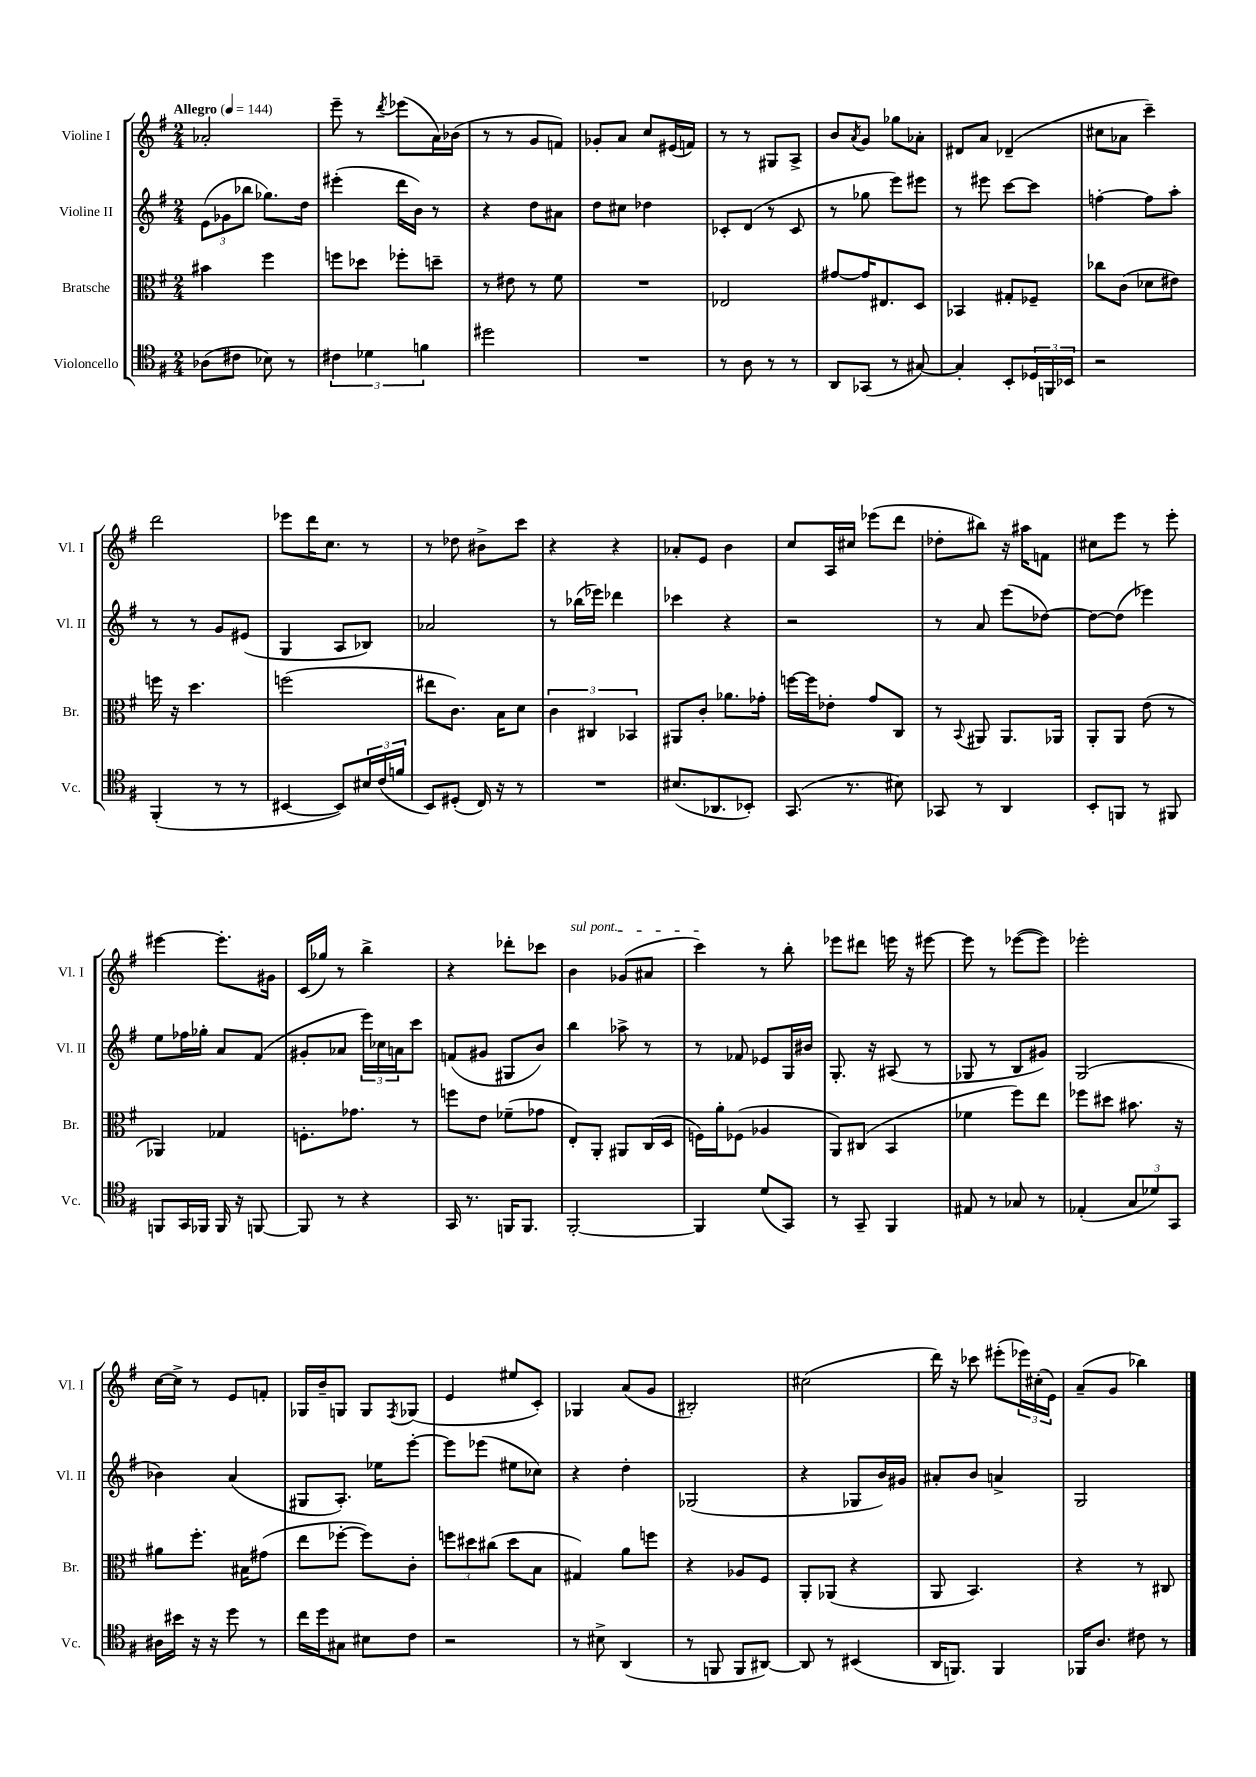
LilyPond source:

<<
\new StaffGroup <<
\new Staff = "s0" \with { instrumentName = "Violine I" shortInstrumentName = "Vl. I" } {
    \clef treble \key g \major \numericTimeSignature \time 2/4 \tempo "Allegro" 4 = 144
    aes'2-. |
    e'''8-- r8 \acciaccatura { d'''8 } ees'''8( a'16) bes'16( |
    r8 r8 g'8 f'8) |
    ges'8-. a'8 c''8 eis'16( f'16) |
    r8 r8 gis8 a8-> |
    b'8 \acciaccatura { a'8 } g'8 ges''8 aes'8-. |
    dis'8 a'8 des'4--( |
    cis''8 aes'8 c'''4--) |
    d'''2 |
    ees'''8 d'''16 c''8. r8 |
    r8 des''8 bis'8-> c'''8 |
    r4 r4 |
    aes'8-. e'8 b'4 |
    c''8 a16 cis''16 ees'''8( d'''8 |
    des''8-. bis''8) r16 ais''16 f'8 |
    cis''8 e'''8 r8 e'''8-. |
    eis'''4~ eis'''8.-. gis'16 |
    c'16( ges''16) r8 b''4-> |
    r4 des'''8-. ces'''8 |
    \once \override TextSpanner.bound-details.left.text = \markup { \italic "sul pont." } b'4\startTextSpan ges'8( ais'8 |
    c'''4\stopTextSpan) r8 b''8-. |
    ees'''8 dis'''8 e'''16 r16 eis'''8~ |
    eis'''8 r8 ees'''8~( ees'''8) |
    ees'''2-. |
    c''16~ c''16-> r8 e'8 f'8-. |
    ges16 b'16-- g8 g8 \acciaccatura { fis8 } ges8( |
    e'4 eis''8 c'8-.) |
    ges4 a'8( g'8 |
    bis2-.) |
    cis''2( |
    d'''16) r16 ces'''8 eis'''8-.( \tuplet 3/2 { ees'''16) cis''16-.( e'16) } |
    a'8--( g'8 bes''4) \bar "|." |
}
\new Staff = "s1" \with { instrumentName = "Violine II" shortInstrumentName = "Vl. II" } {
    \clef treble \key g \major \numericTimeSignature \time 2/4
    \tuplet 3/2 { e'8( ges'8 bes''8 } ges''8.) d''16 |
    eis'''4-.( d'''16 b'16) r8 |
    r4 d''8 ais'8 |
    d''8 cis''8 des''4 |
    ces'8-. d'8( r8 ces'8 |
    r8 ges''8 e'''8) eis'''8 |
    r8 eis'''8 c'''8~ c'''8 |
    f''4~-. f''8 a''8-. |
    r8 r8 g'8 eis'8( |
    g4 a8 bes8) |
    aes'2 |
    r8 bes''16( ees'''16) des'''4 |
    ces'''4 r4 |
    r2 |
    r8 a'8 e'''8( des''8~) |
    des''8~ des''8( ees'''4) |
    e''8 fes''16 ges''16-. a'8 fis'8( |
    gis'8-. aes'8 \tuplet 3/2 { e'''16) ces''16 a'16 } c'''8 |
    f'8( gis'8 gis8 b'8) |
    b''4 aes''8-> r8 |
    r8 fes'8 ees'8 g16 bis'16 |
    g8.-. r16 ais8( r8 |
    ges8 r8 b8 gis'8) |
    g2( |
    bes'4) a'4( |
    gis8 a8.-.) ees''16 e'''8~-. |
    e'''8 ees'''8( eis''8 ces''8) |
    r4 d''4-. |
    ges2( |
    r4 ges8 b'16) gis'16 |
    ais'8-. b'8 a'4-> |
    g2 \bar "|." |
}
\new Staff = "s2" \with { instrumentName = "Bratsche" shortInstrumentName = "Br." } {
    \clef alto \key g \major \numericTimeSignature \time 2/4
    bis'4 fis''4 |
    f''8 des''8 fes''8-. d''8-- |
    r8 eis'8 r8 fis'8 |
    R2 |
    ees2 |
    gis'8~ gis'16 eis8. d8 |
    bes,4 gis8-. fes8-- |
    ces''8 c'8( des'8 eis'8) |
    f''16 r16 d''4. |
    f''2( |
    eis''8 c'8.) b16 d'8 |
    \tuplet 3/2 { c'4 cis4 bes,4 } |
    ais,8 c'8-. aes'8. ges'16-. |
    f''16~ f''16 ees'8-. g'8 c8 |
    r8 \appoggiatura { b,8 } ais,8 ais,8. aes,16 |
    a,8-. a,8 e'8( r8 |
    aes,4) ges4 |
    f8.-. ges'8. r8 |
    f''8 e'8 fes'8--( ges'8 |
    e8-.) a,8-. ais,8 c16( d16 |
    f16) a'16-. fes8( aes4 |
    a,8) cis8( b,4 |
    fes'4 fis''8) e''8 |
    fes''8 dis''8 bis'8. r16 |
    ais'8 fis''8.-. bis16 gis'8( |
    e''8 fes''8~-. fes''8) c'8-. |
    \tuplet 3/2 { f''8 dis''8 cis''8( } dis''8 b8 |
    gis4) a'8 f''8 |
    r4 aes8 fis8 |
    a,8-. aes,8( r4 |
    a,8 b,4.) |
    r4 r8 cis8 \bar "|." |
}
\new Staff = "s3" \with { instrumentName = "Violoncello" shortInstrumentName = "Vc." } {
    \clef tenor \key g \major \numericTimeSignature \time 2/4
    aes8( cis'8 bes8) r8 |
    \tuplet 3/2 { cis'4 des'4 f'4 } |
    dis''2 |
    R2 |
    r8 a8 r8 r8 |
    a,8 ges,8( r8 gis8~) |
    gis4-. b,8-. \tuplet 3/2 { des16 f,16 bes,16 } |
    r2 |
    fis,4-.( r8 r8 |
    bis,4~ bis,8) \tuplet 3/2 { bis16 c'16( f'16 } |
    b,8) dis8-.( c16) r16 r8 |
    R2 |
    bis8.( aes,8. bes,8-.) |
    g,8.( r8. bis8) |
    ges,8 r8 a,4 |
    b,8-. f,8 r8 fis,8 |
    f,8 g,16 fes,16 fes,16 r16 f,8~ |
    f,8 r8 r4 |
    g,16 r8. f,16 f,8. |
    fis,2~-. |
    fis,4 d'8( g,8) |
    r8 g,8-- fis,4 |
    eis8 r8 ges8 r8 |
    ees4-.( \tuplet 3/2 { g8 des'8) g,8 } |
    ais16 bis'16 r16 r16 d''8 r8 |
    c''16 d''16 gis8 bis8 c'8 |
    r2 |
    r8 bis8-> a,4( |
    r8 f,8 f,8 ais,8~) |
    ais,8 r8 bis,4( |
    a,16 f,8.) f,4 |
    fes,16 a8. cis'8 r8 \bar "|." |
}
>>
>>
\layout { \context { \Score \remove "Bar_number_engraver" } }
